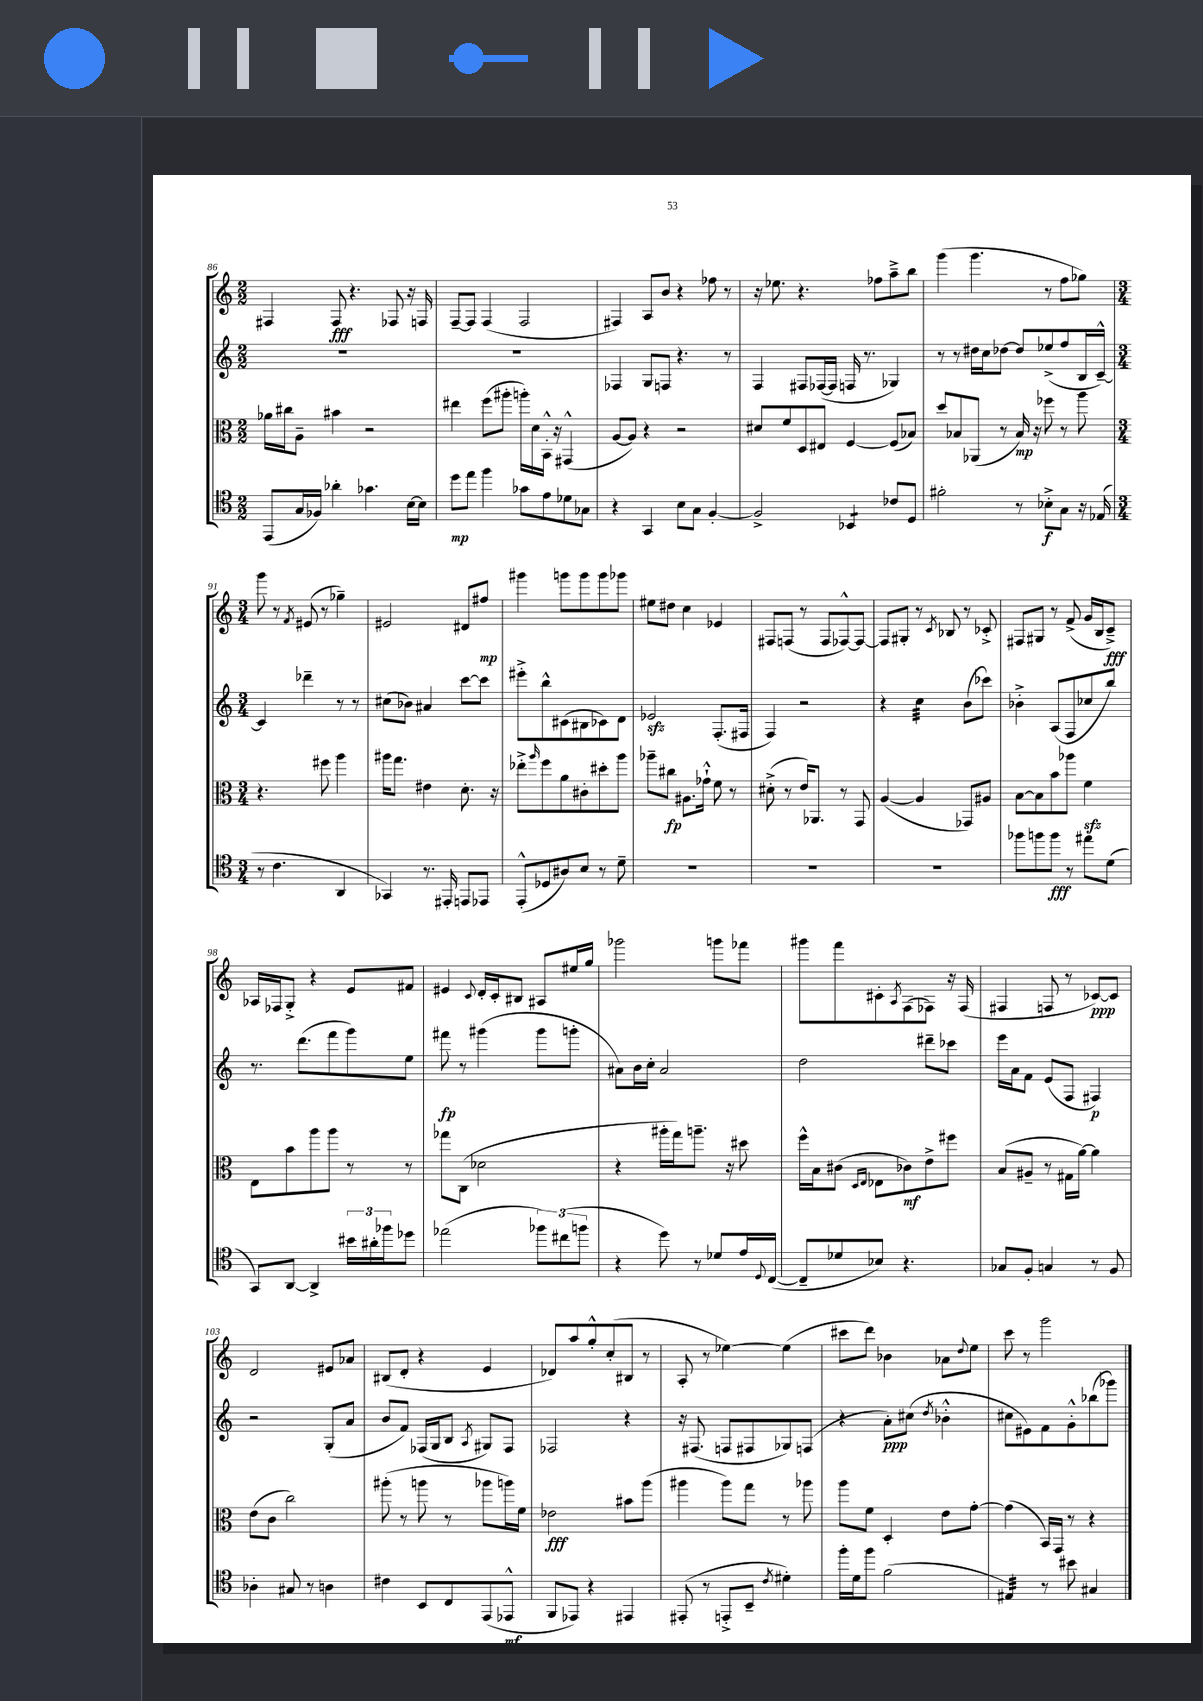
<<
\new StaffGroup <<
\new Staff = "s0" {
    \clef treble \key c \major \numericTimeSignature \time 2/2
    fis4 fis8\fff r4. fes8 r16 f16 |
    f8~-- f8 f4( f2 |
    fis4) a8 b'8 r4 fes''8 r8 |
    r16 ees''8. r4. fes''8 a''8---> b''8 |
    g'''4( g'''4. r8 f''8 ges''8) |
    \numericTimeSignature \time 3/4 g'''8 r8 \acciaccatura { f'8 } eis'8( r8 ges''4--) |
    eis'2 dis'8 fis''8\mp |
    gis'''4 g'''8 g'''8 g'''8 ges'''8 |
    eis''8 dis''8 c''4 ees'4 |
    fis8 f8( r8 f8 fes8~-^) fes8~ |
    fes8 gis8-. r8 \acciaccatura { c'8 } bes8 r8 ces'8-.-> |
    fis8 gis8 r8 f'8->( g'16 b16 c'8--->\fff) |
    aes16 fes16 g8-.-> r4 e'8 fis'8 |
    eis'4 \appoggiatura { c'8 } d'16-. c'16-. bis8 ais8 eis''16 g''16 |
    ges'''2 g'''8 fes'''8 |
    gis'''8 f'''8 cis'8-. \acciaccatura { a8 } f8( fes8) r16 fes16( |
    fis4 f8 r8 ces'8~\ppp) ces'8 |
    d'2 eis'8 aes'8 |
    bis8( d'8-. r4 e'4 |
    des'8) a''8 g''8-.-^ c''8-.( bis8 r8 |
    a8-. r8 ees''4~) ees''4( |
    cis'''8 d'''8) bes'4 aes'8 \appoggiatura { d''8 } e''8 |
    c'''8 r8 g'''2 \bar "|." |
}
\new Staff = "s1" {
    \clef treble \key c \major \numericTimeSignature \time 2/2
    R1 |
    R1 |
    fes4 g8 f8 r4. r8 |
    f4 fis8 fes16~( fes16 f16 r8. ges4) |
    r8 r8 dis''16 c''16 des''8~ des''8 ees''8->( f''8 b16 c'16~---^) |
    \numericTimeSignature \time 3/4 c'4 des'''4-- r8 r8 |
    cis''8( bes'8) ais'4 c'''8~ c'''8 |
    eis'''8-.-> b''8-^ cis'8( bis8 ces'8) d'8 |
    ees'2\sfz f8.-.( fis16 |
    f4) r2 |
    r4 c''4:32 b'8( ces'''8) |
    bes'4-.-> a8( f8 ces''8 b''8) |
    r8. d'''8.( f'''8 g'''8) e''8 |
    fis'''8\fp r8 gis'''4( gis'''8 g'''8-. |
    ais'8) b'16 c''16-. ais'2 |
    d''2 dis'''8-- ces'''8 |
    e'''16 a'16 f'8 e'8( f8 fis4\p) |
    r2 g8-.( a'8 |
    b'8 f'8) fes16( g16 b8 \acciaccatura { a8 } gis8) fes8 |
    fes2 r4 |
    r16 fis8.( f8 fis8 ges8) f8( |
    r4 a'8-.\ppp) cis''8( \acciaccatura { d''8 } bes'4-.-^ |
    cis''8 eis'8) f'8 g'8-.-^ bes''8( ges'''8) \bar "|." |
}
\new Staff = "s2" {
    \clef alto \key c \major \numericTimeSignature \time 2/2
    aes'16 cis''16 a8-- bis'4 r2 |
    eis''4 f''8( ais''8-. a''16-.) d'16 b,16-.-^ r16 gis,4-^( |
    a8~ a8) r4 r2 |
    dis'8 f'8 d8 eis8 f4~ f8( bes8) |
    d''8 bes8 aes,8( r8 bes16\mp) r16 fes''8 r8 a''8 |
    \numericTimeSignature \time 3/4 r4. fis''8 a''4 |
    ais''16 g''8. eis'4 d'8.-. r16 |
    ees''8-.-> \grace { a''16 } f''8 a'8 cis'8-. dis''8-. a''8 |
    aes''8-- cis''8\fp ais8. ges'16-!-^ f'8 r8 |
    dis'8-.->( r8 e'16) aes,8. r8 g,8 |
    a4~( a4 ges,8) ais8 |
    b8~ b8 b'8 aes''8 f'4\sfz |
    e8 b'8 a''8 a''8 r8 r8 |
    ges''8 c8( des'2 |
    r4 ais''16-. g''16) a''8.-- r16 dis''8 |
    f''16-^ b16 cis'8( \grace { d16 e16 } ees8 ces'8\mf) e'8-> fis''8 |
    b8( ais8-- r8 gis16 a'16~) a'4 |
    e'8( c'8 c''2) |
    ais''8-.( r8 a''8 r8 aes''8 a''16) f'16 |
    ees'2\fff bis'8 a''8( |
    ais''4 ais''8) g''8 r8 aes''8 |
    a''8 f'8 d4-. e'8 g'8~-. |
    g'4( b,16) g,16 r8 r4 \bar "|." |
}
\new Staff = "s3" {
    \clef tenor \key c \major \numericTimeSignature \time 2/2
    e,8( g16 fes16) aes'4-. ges'4. b16~ b16 |
    d''8\mp e''8 f''4 ges'8 e'8 des'8 ges8 |
    r4 g,4 b8 g8 f4~-. |
    f2-> bes,4:8 ces'8 d8 |
    fis'2-. r8 bes8-.->\f g8 r16 ees16( |
    \numericTimeSignature \time 3/4 r8 c'4. a,4 |
    ges,4) r8. eis,16-. e,8 ees,8 |
    e,8-.-^( des8 ais8) b8 r8 d'8-- |
    R2. |
    R2. |
    R2. |
    fes''8 f''8 f''8\fff r8 eis''8 d'8( |
    g,8) a,8~ a,4-> \tuplet 3/2 { bis'16 ais'16-. fes''16 } des''8 |
    ees''2( \tuplet 3/2 { fes''8) cis''8( f''8 } |
    r4 d''8) r8 des'8 e'16 \appoggiatura { d8 } c16~( |
    c8-- des'8 bes8) r4. |
    ges8 f8-. g4 r8 f8 |
    aes4-. gis8 r8 a4 |
    cis'4 b,8 c8 e,8( ees,8-^\mf |
    f,8 ees,8) r4 eis,4 |
    eis,8-.( r8 e,8-.-> b,8-- \acciaccatura { c'8 } dis'4-.) |
    f''16-. d'16 f''8 f'2( |
    eis4:32) r8 bis'8 gis4 \bar "|." |
}
>>
>>
\layout { \context { \Score currentBarNumber = #86 } }
